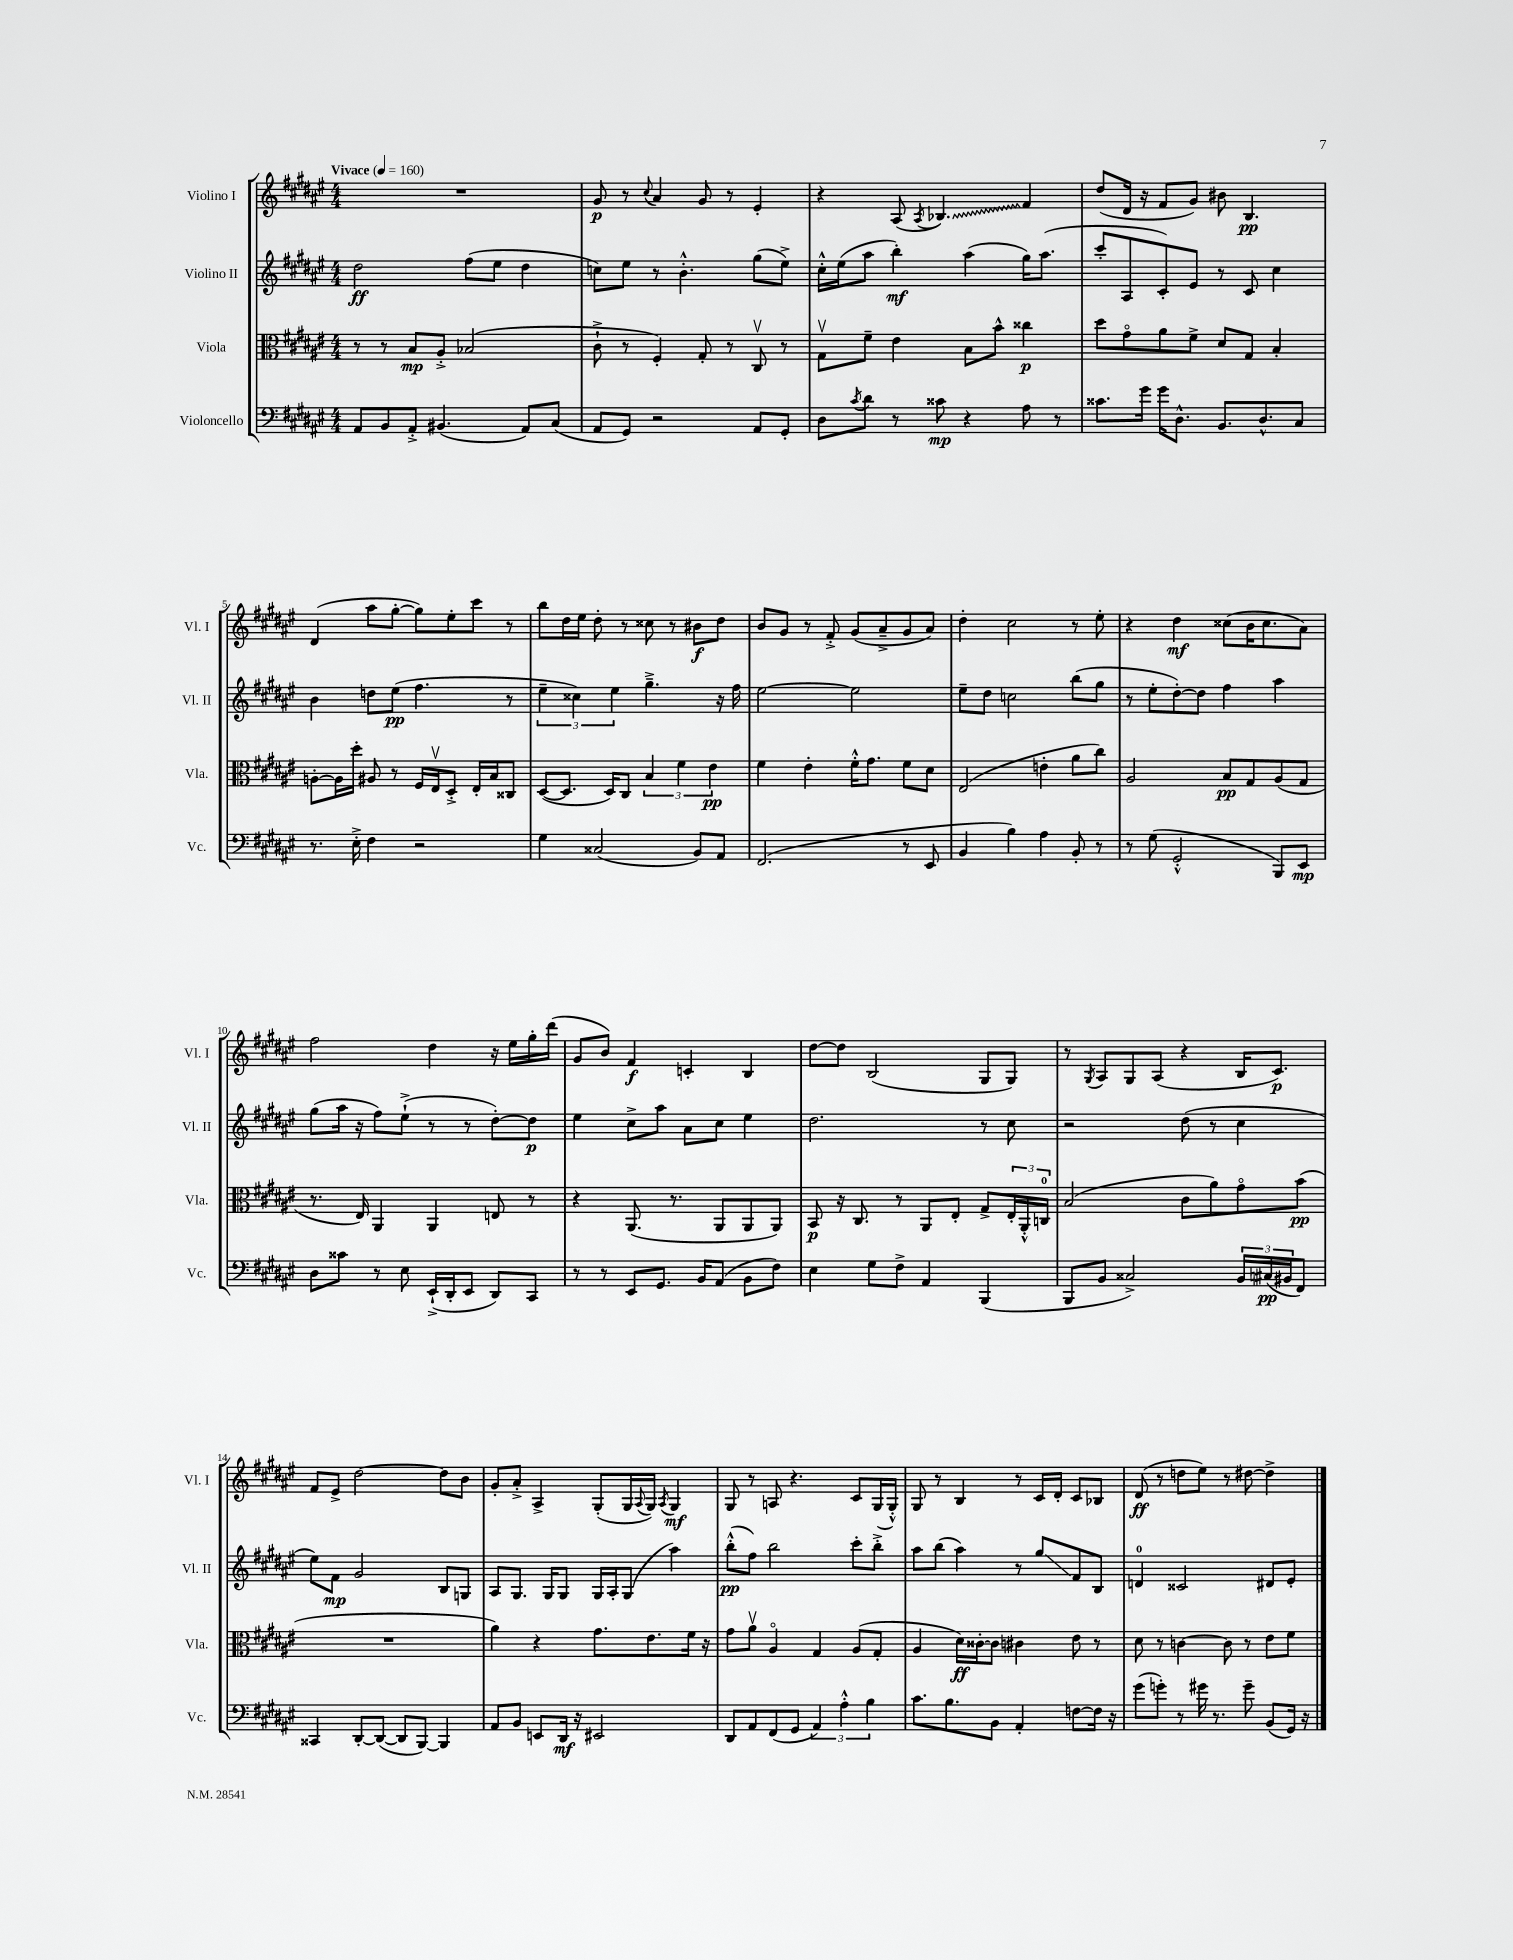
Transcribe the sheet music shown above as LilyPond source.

<<
\new StaffGroup <<
\new Staff = "s0" \with { instrumentName = "Violino I" shortInstrumentName = "Vl. I" } {
    \clef treble \key fis \major \numericTimeSignature \time 4/4 \tempo "Vivace" 4 = 160
    R1 |
    gis'8\p r8 \appoggiatura { cis''8 } ais'4 gis'8 r8 eis'4-. |
    r4 ais8( \acciaccatura { ais8 } \once \override Glissando.style = #'zigzag bes4.\glissando) fis'4 |
    dis''8( dis'16 r16 fis'8 gis'8) bis'8 b4.\pp |
    dis'4( ais''8 gis''8~-. gis''8) eis''8-. cis'''8 r8 |
    b''8 dis''16 eis''16 dis''8-. r8 cisis''8 r8 bis'8\f dis''8 |
    b'8 gis'8 r8 fis'8-.-> gis'8( ais'8---> gis'8 ais'8) |
    dis''4-. cis''2 r8 eis''8-. |
    r4 dis''4\mf cisis''8( b'16 cisis''8. ais'8) |
    fis''2 dis''4 r16 eis''16 gis''16-. dis'''16( |
    gis'8 b'8) fis'4\f c'4-. b4 |
    dis''8~ dis''8 b2( gis8 gis8) |
    r8 \acciaccatura { gis8 } ais8 gis8 ais8( r4 b16 cis'8.\p) |
    fis'8 eis'8-> dis''2~ dis''8 b'8 |
    gis'8-. ais'8-.-> ais4-> gis8-.( gis16 \appoggiatura { ais8 } gis16) \acciaccatura { ais8 } gis4\mf |
    gis8 r8 a8 r4. cis'8 gis16( gis16-.-^) |
    gis8 r8 b4 r8 cis'16 dis'16-. cis'8 bes8 |
    dis'8\ff( r8 d''8 eis''8) r8 dis''8~ dis''4-> \bar "|." |
}
\new Staff = "s1" \with { instrumentName = "Violino II" shortInstrumentName = "Vl. II" } {
    \clef treble \key fis \major \numericTimeSignature \time 4/4
    dis''2\ff fis''8( eis''8 dis''4 |
    c''8) eis''8 r8 b'4.-.-^ gis''8( eis''8->) |
    cis''16-.-^ eis''16( ais''8 b''4-.\mf) ais''4( gis''16) ais''8.( |
    cis'''8-. ais8 cis'8-.) eis'8 r8 cis'8 cis''4 |
    b'4 d''8 eis''8\pp( fis''4. r8 |
    \tuplet 3/2 { eis''4-- cisis''4) eis''4 } gis''4.---> r16 fis''16 |
    eis''2~ eis''2 |
    eis''8-- dis''8 c''2 b''8( gis''8 |
    r8 eis''8-. dis''8~-.) dis''8 fis''4 ais''4 |
    gis''8( ais''16 r16 fis''8) eis''8-!->( r8 r8 dis''8~-.) dis''8\p |
    eis''4 cis''8-> ais''8 ais'8 cis''8 eis''4 |
    dis''2. r8 cis''8 |
    r2 dis''8( r8 cis''4 |
    eis''8) fis'8\mp gis'2 b8 g8 |
    ais8 gis8. gis16 gis8 gis16 ais16-. gis8( ais''4) |
    b''8-.-^\pp( fis''8) b''2 cis'''8-. b''8-.-> |
    ais''8 b''8( ais''4) r8 gis''8\glissando fis'8 b8 |
    d'4-0 cisis'2 dis'8 eis'8-. \bar "|." |
}
\new Staff = "s2" \with { instrumentName = "Viola" shortInstrumentName = "Vla." } {
    \clef alto \key fis \major \numericTimeSignature \time 4/4
    r8 r8 b8\mp ais8-.-> bes2( |
    cis'8-!-> r8 fis4-.) gis8-. r8 cis8\upbow r8 |
    gis8\upbow fis'8-- eis'4 b8 b'8-^ cisis''4\p |
    dis''8 gis'8\flageolet ais'8 fis'8-> dis'8 gis8 b4-. |
    a8~-. a16 dis''16-. ais8 r8 fis16 eis16\upbow dis8-.-> eis16-. b16 cisis8 |
    dis8~( dis8. dis16) cis8 \tuplet 3/2 { b4 fis'4 eis'4\pp } |
    fis'4 eis'4-. fis'16-.-^ gis'8. fis'8 dis'8 |
    eis2( e'4-. ais'8 cis''8) |
    ais2 b8\pp gis8 ais8( gis8 |
    r8. eis16) ais,4 ais,4 e8 r8 |
    r4 ais,8.( r8. ais,8 ais,8 ais,8) |
    b,8\p r16 cis8. r8 ais,8 eis8-. gis8-> \tuplet 3/2 { eis16-. ais,16-.-^ c16-0 } |
    b2( cis'8 ais'8) gis'8\flageolet b'8\pp( |
    R1 |
    ais'4) r4 gis'8. eis'8. fis'16 r16 |
    gis'8 ais'8\upbow ais4\flageolet gis4 ais8( gis8-. |
    ais4 dis'16\ff) cisis'16~-. cisis'8 cis'4 eis'8 r8 |
    dis'8 r8 c'4~ c'8 r8 eis'8 fis'8 \bar "|." |
}
\new Staff = "s3" \with { instrumentName = "Violoncello" shortInstrumentName = "Vc." } {
    \clef bass \key fis \major \numericTimeSignature \time 4/4
    ais,8 b,8 ais,8-.-> bis,4.( ais,8) cis8( |
    ais,8 gis,8) r2 ais,8 gis,8-. |
    dis8 \acciaccatura { cis'8 } dis'8 r8 cisis'8\mp r4 ais8 r8 |
    cisis'8. gis'16 gis'16 dis8.-^ b,8. dis8.-^ cis8 |
    r8. eis16-.-> fis4 r2 |
    gis4 cisis2( b,8) ais,8 |
    fis,2.( r8 eis,8 |
    b,4 b4) ais4 b,8-. r8 |
    r8 gis8( gis,2-.-^ b,,8) eis,8\mp |
    dis8 cisis'8 r8 eis8 eis,16-!->( dis,16-. eis,8 dis,8) cis,8 |
    r8 r8 eis,8 gis,8. b,16 ais,8( b,8 fis8) |
    eis4 gis8 fis8-> ais,4 b,,4( |
    b,,8 b,8 cisis2->) \tuplet 3/2 { b,16 cis16\pp( bis,16 } fis,8) |
    cisis,4 dis,8~-. dis,8~( dis,8 b,,8~) b,,4 |
    ais,8 b,8 e,8 dis,16\mf r16 eis,2 |
    dis,8 ais,8 fis,8( gis,8 \tuplet 3/2 { ais,4) ais4-.-^ b4 } |
    cis'8. b8. b,8 ais,4-. f8~ f16 r16 |
    gis'8( g'8-.) r8 gis'16 r8. gis'8-- b,8( gis,16) r16 \bar "|." |
}
>>
>>
